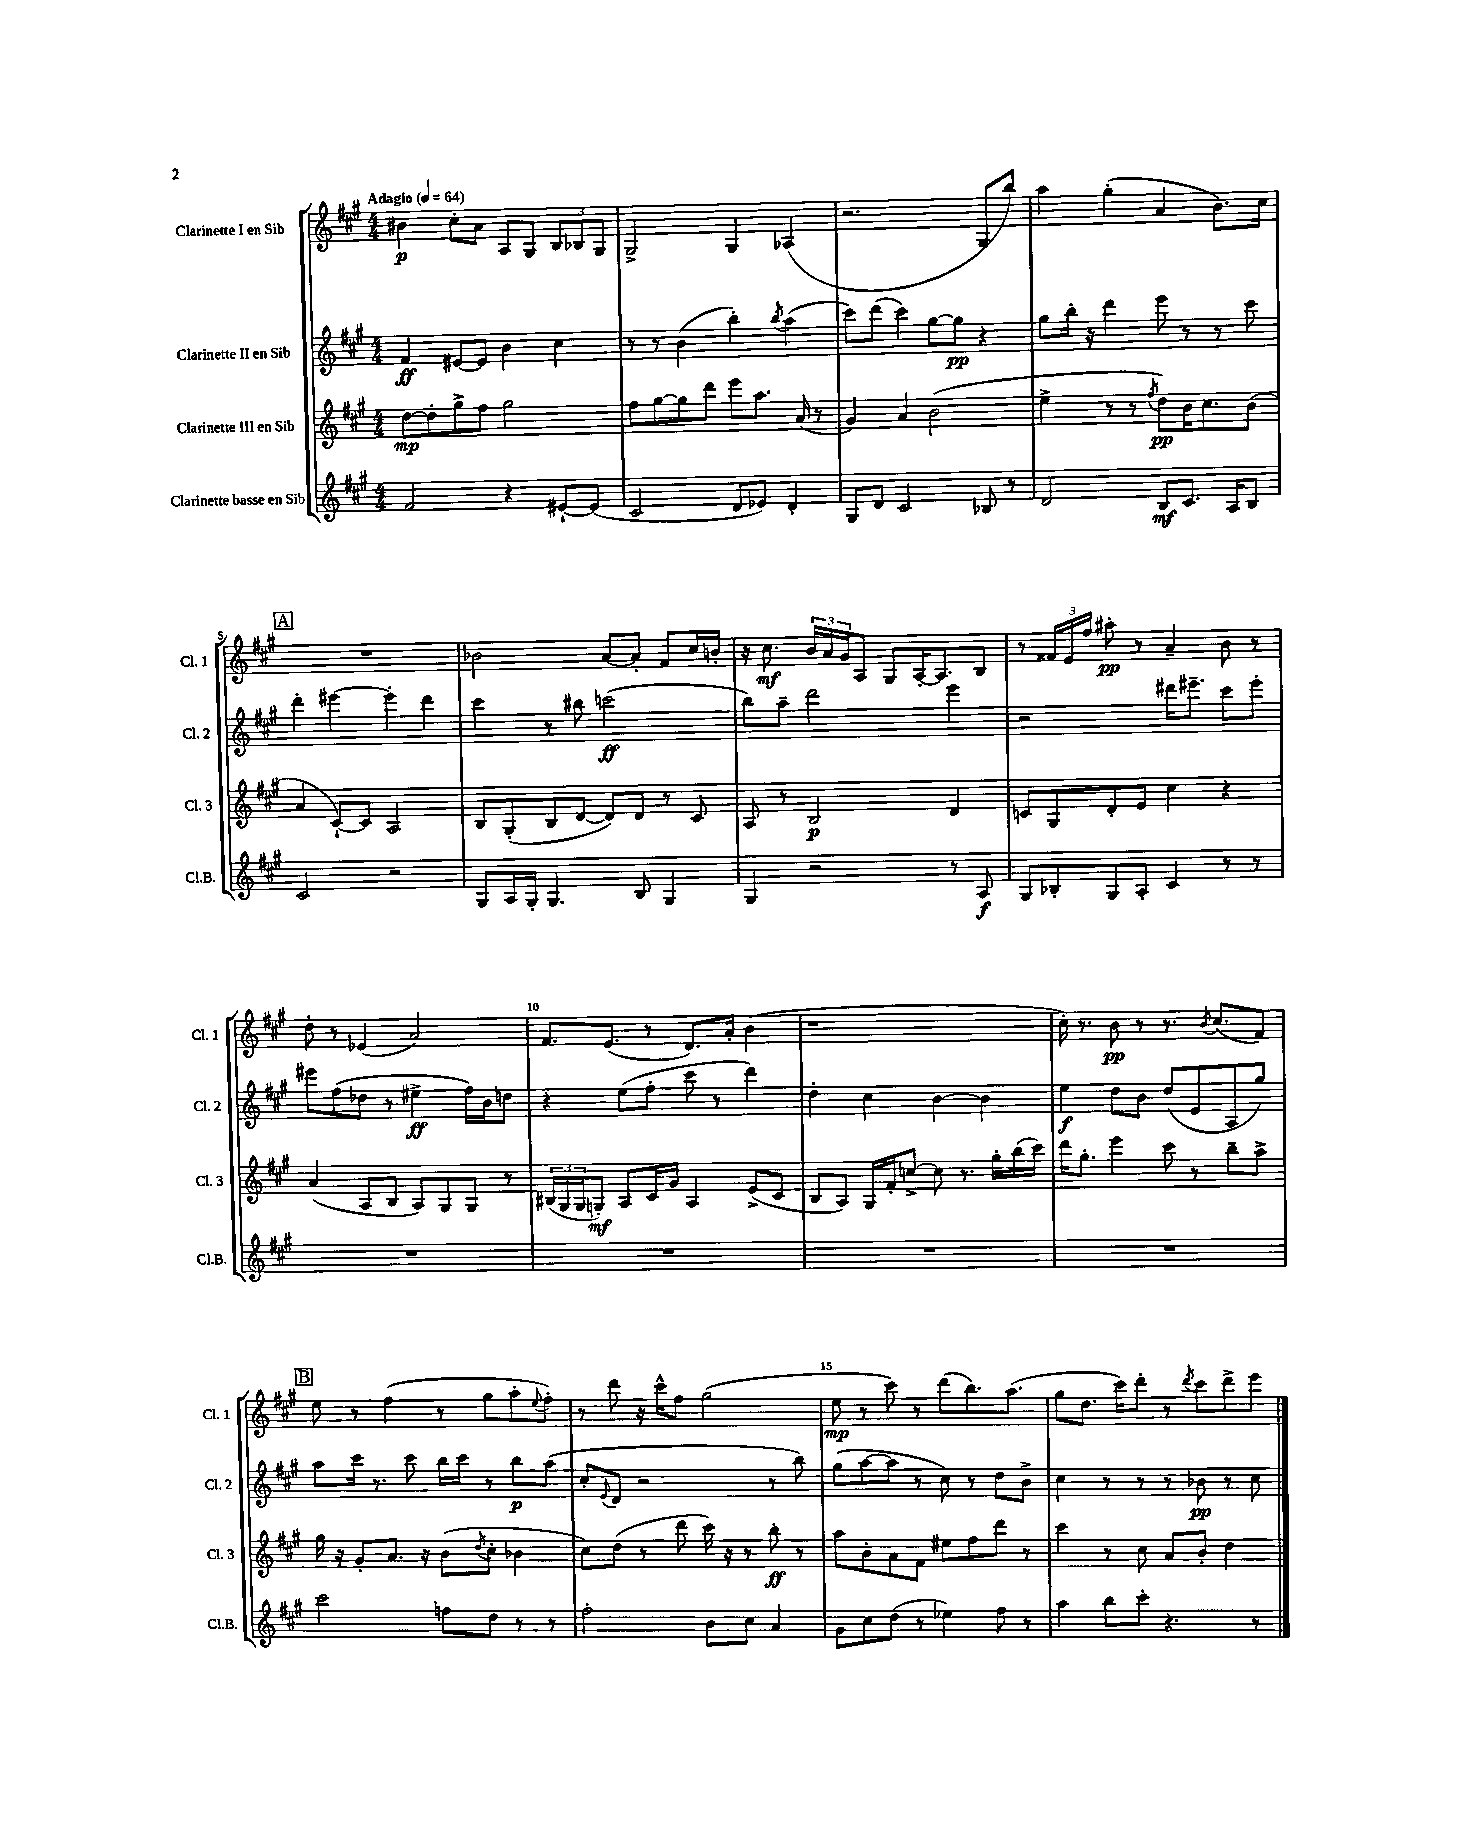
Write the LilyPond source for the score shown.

<<
\new StaffGroup <<
\new Staff = "s0" \with { instrumentName = "Clarinette I en Sib" shortInstrumentName = "Cl. 1" } {
    \clef treble \key a \major \numericTimeSignature \time 4/4 \tempo "Adagio" 4 = 64
    bis'4\p cis''8-. a'8 a8 gis8 \tuplet 3/2 { b8 bes8 gis8 } |
    gis2-> gis4 aes4( |
    r2. gis8 b''8) |
    a''4 gis''4-.( a'4 b'8.) cis''16 |
    \mark \markup { \box "A" } R1 |
    bes'2 a'8~ a'8-. fis'8 cis''16 b'16-. |
    r16 cis''8.\mf \tuplet 3/2 { b'16 a'16 gis'16 } a8 gis8 a16~-. a8. b8 |
    r8 \tuplet 3/2 { fisis'16 e'16 fis''16 } ais''8-.\pp r8 a'4-- b'8 r8 |
    d''8-. r8 ees'4( a'2) |
    fis'8. e'8.( r8 d'8.) a'16-. b'4( |
    r1 |
    cis''16-.) r8. b'8\pp r8 r8. \acciaccatura { b'8 } cis''8.( fis'8) |
    \mark \markup { \box "B" } e''8 r8 fis''4( r8 gis''8 a''8-. \appoggiatura { e''8 } fis''8-.) |
    r8 d'''8 r16 cis'''16-^ fis''8 gis''2( |
    e''8\mp r8 cis'''8) r8 d'''8( b''8.) a''8.( |
    gis''8 d''8. cis'''16) d'''8-. r8 \acciaccatura { d'''8 } cis'''8 d'''8-> e'''8 \bar "|." |
}
\new Staff = "s1" \with { instrumentName = "Clarinette II en Sib" shortInstrumentName = "Cl. 2" } {
    \clef treble \key a \major \numericTimeSignature \time 4/4
    fis'4\ff eis'8~ eis'8 b'4 cis''4 |
    r8 r8 b'4( b''4-.) \acciaccatura { b''8 } a''4( |
    cis'''8) d'''8( cis'''4) gis''8~ gis''8\pp r4 |
    gis''8 b''16-. r16 d'''4 e'''8 r8 r8 cis'''8 |
    \mark \markup { \box "A" } d'''4-. eis'''4~ eis'''4-. d'''4 |
    cis'''4 r8 bis''8 c'''2\ff( |
    b''8) a''8-- d'''2 e'''4 |
    r2 dis'''16 eis'''8.-- cis'''8 eis'''8-. |
    eis'''8 fis''8( des''8 r8 eis''4->\ff fis''16) b'16 d''8 |
    r4 e''8( fis''8-. cis'''8 r8 d'''4) |
    d''4-. cis''4 b'4~ b'4 |
    e''4\f d''8 b'8 d''8( e'8 a8 gis''8) |
    \mark \markup { \box "B" } a''8 cis'''16 r8. cis'''8 b''16 cis'''16 r8 b''8\p a''8( |
    cis''8-. \appoggiatura { e'8 } d'8 r2 r8 b''8) |
    gis''8( a''8~ a''8 r8 cis''8) r8 d''8 b'8-> |
    cis''4 r8 r8 r8 bes'8\pp r8 cis''8 \bar "|." |
}
\new Staff = "s2" \with { instrumentName = "Clarinette III en Sib" shortInstrumentName = "Cl. 3" } {
    \clef treble \key a \major \numericTimeSignature \time 4/4
    d''8~\mp d''8-. gis''8-> fis''8 gis''2 |
    fis''8 gis''8~ gis''8 d'''8 e'''8 a''8. a'16( r8 |
    gis'4) a'4 b'2( |
    e''4-> r8 r8 \acciaccatura { fis''8 } d''8\pp) b'16 cis''8. b'8( |
    \mark \markup { \box "A" } a'4 cis'8~-!) cis'8 a2 |
    b8 gis8-.( b8 d'8~ d'8) d'8 r8 cis'8 |
    a8 r8 b2\p d'4 |
    c'8 gis8 d'8-. e'8 cis''4 r4 |
    a'4( a8 b8 a8) gis8 gis8 r8 |
    \tuplet 3/2 { bis16( gis16 gis16 } g8-.\mf) a8 cis'16 gis'16 a4 e'8->( cis'8 |
    b8 a8) gis16 fis'16-. c''8~-> c''8 r8. gis''16-. b''16( cis'''16) |
    d'''16 gis''8.-. e'''4 cis'''8 r8 b''8-- a''8-> |
    \mark \markup { \box "B" } gis''16 r16 gis'8-. a'8. r16 b'8( \acciaccatura { d''8 } cis''8-. bes'4 |
    cis''8) d''8( r8 d'''8 cis'''16) r16 r8 b''8-.\ff r8 |
    a''8 b'8-. a'8 fis'8 eis''8 fis''8 d'''8 r8 |
    cis'''4 r8 cis''8 a'8 b'8-. d''4 \bar "|." |
}
\new Staff = "s3" \with { instrumentName = "Clarinette basse en Sib" shortInstrumentName = "Cl.B." } {
    \clef treble \key a \major \numericTimeSignature \time 4/4
    fis'2 r4 eis'8~-! eis'8( |
    cis'2 d'8 ees'8) d'4-. |
    gis8 d'8 cis'2 bes8 r8 |
    d'2 b8\mf cis'8. a16 b8 |
    \mark \markup { \box "A" } cis'2 r2 |
    gis8 a16 gis16-. gis4. b8 gis4 |
    gis4 r2 r8 a8\f |
    gis8 bes8-. gis8 a8-. cis'4 r8 r8 |
    R1 |
    R1 |
    R1 |
    R1 |
    \mark \markup { \box "B" } cis'''2 f''8 d''8 r8 r8 |
    fis''2-. b'8 cis''8 a'4 |
    gis'8 cis''8 d''8( r8 ees''4) fis''8 r8 |
    a''4 b''8 cis'''8-. r4. r8 \bar "|." |
}
>>
>>
\layout { \context { \Score \override BarNumber.break-visibility = ##(#f #t #t) barNumberVisibility = #(every-nth-bar-number-visible 5) } }
